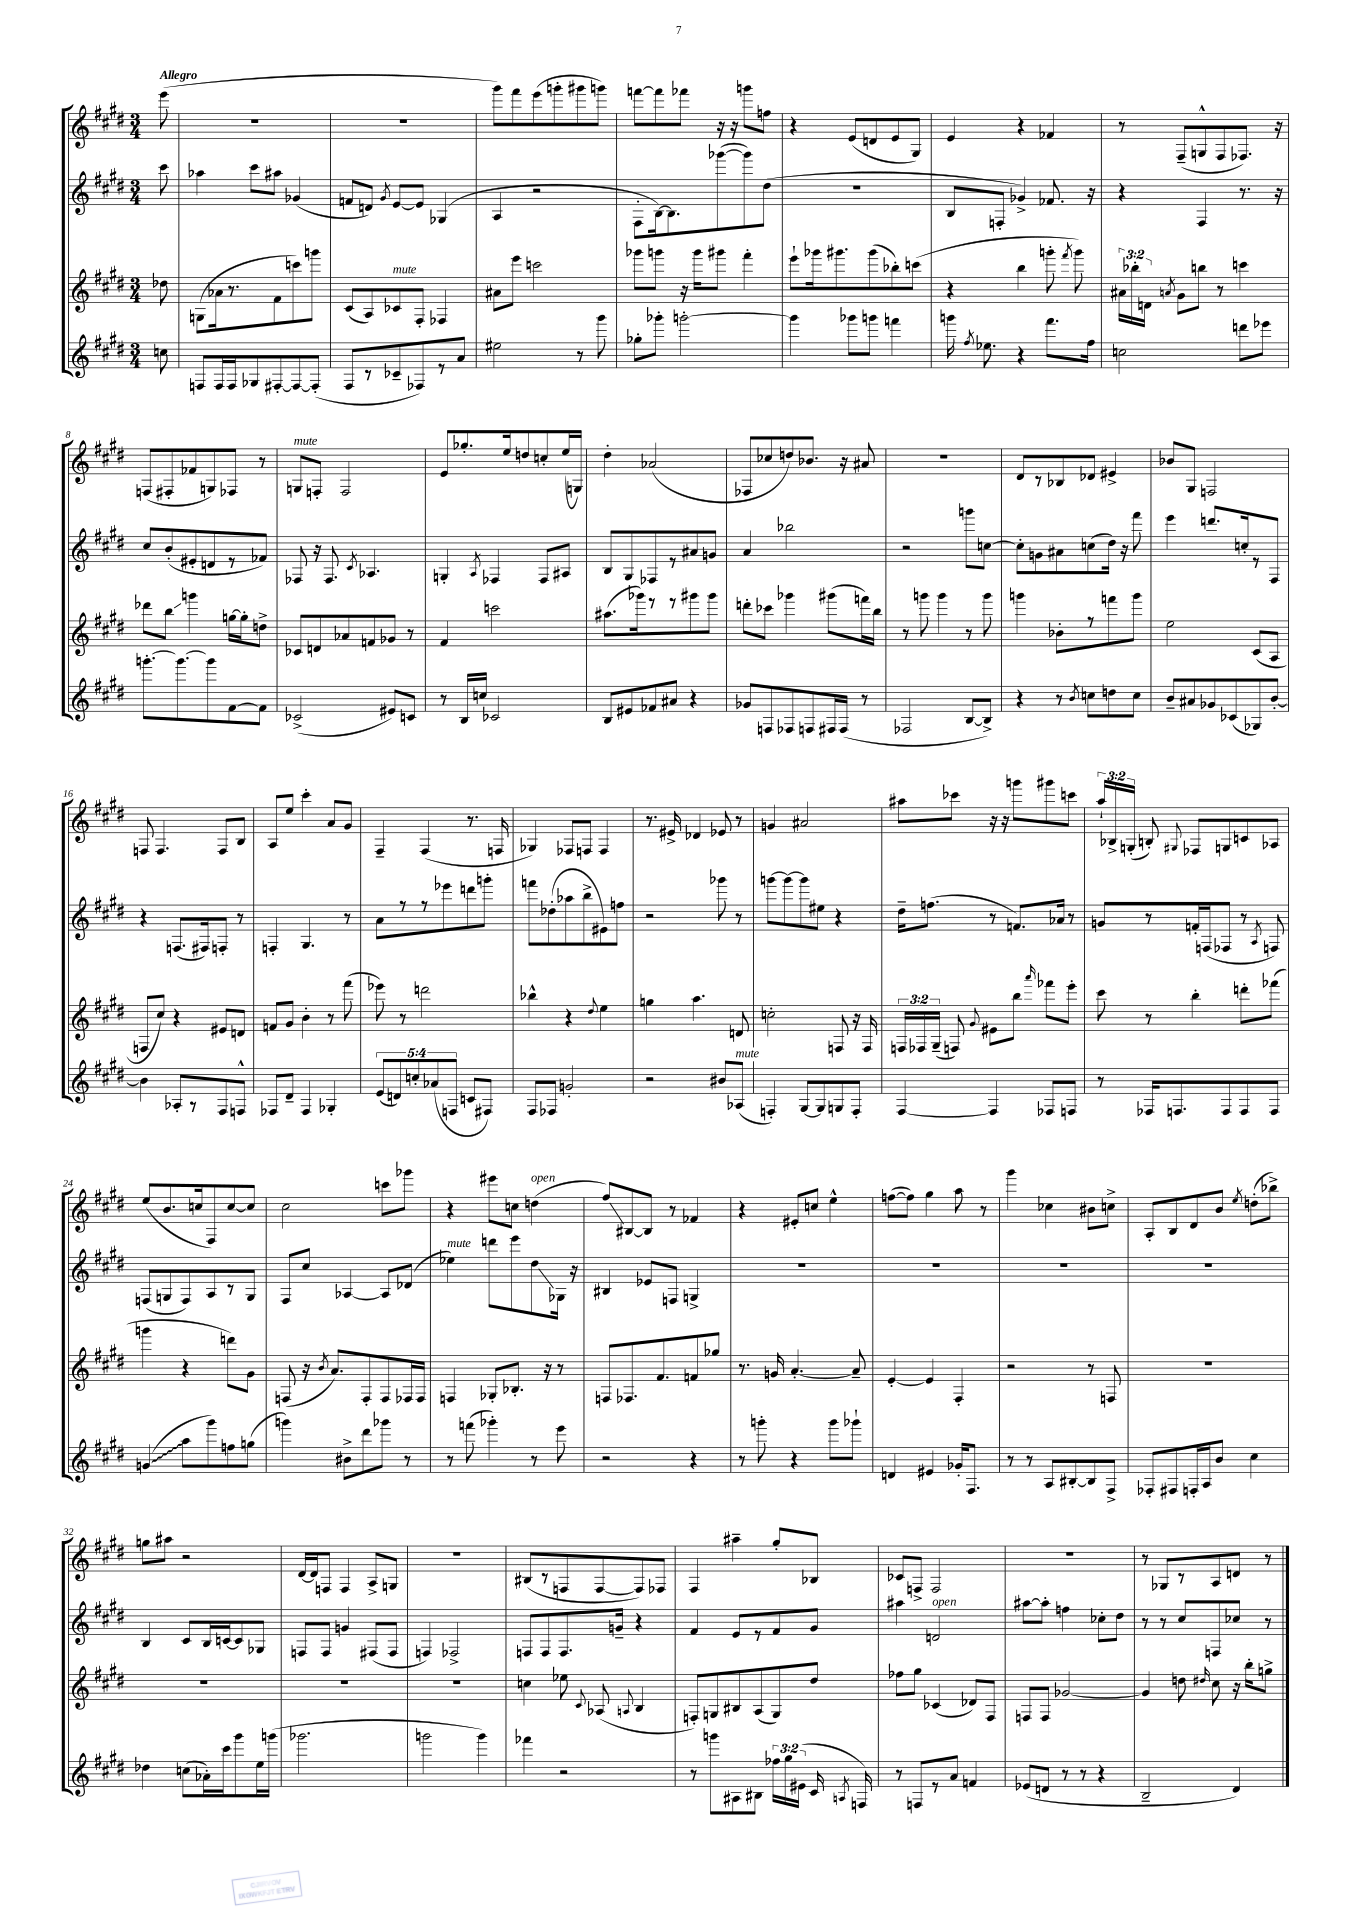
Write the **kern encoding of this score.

**kern	**kern	**kern	**kern
*staff4	*staff3	*staff2	*staff1
*clefG2	*clefG2	*clefG2	*clefG2
*k[f#c#g#d#]	*k[f#c#g#d#]	*k[f#c#g#d#]	*k[f#c#g#d#]
*M3/4	*M3/4	*M3/4	*M3/4
8cc\	8dd-\	8ccc#\	(8eee\
=	=	=	=
8F/L	(8G\L	4aa-\	2.r
16F/L	16a-\k	.	.
16F/J	8.r	.	.
8G-/	.	8ccc#\L	.
[8F#'/	8f#\	8aa#\J	.
8F#/_	8ccc\)	(4g-/	.
(8F#'/]J	8ggg\J	.	.
=	=	=	=
8F#/L	(8c#/L	8f/L	2.r
8r	8A/)	8d/J)	.
.	.	8qg#/	.
8c-~/	8c-/	[8e/L	.
8F-/)	8F#'/J	8e/]J	.
8r	4F-/	(4G-/	.
8a/J	.	.	.
=	=	=	=
2ee#\	8a#\L	4A/	8ggg#\L)
.	8eee\J	.	8fff#\
.	2ccc\	2r	(8eee\
.	.	.	8ggg'\
8r	.	.	8ggg#\
8ggg#\	.	.	8ggg\J)
=	=	=	=
8gg-'\L	8ggg-\L	8F#'\L	[8fff\L
8ggg-'\J	8ggg\J	[16B\k)	8fff\]
.	.	8.B\]	.
[2ggg'\	16r	.	8fff-\J
.	16ggg\LK	.	.
.	8ggg#\J	([8ggg-\	16r
.	.	.	16r
.	4fff#'\	8ggg-\])	8ggg\L
.	.	(8dd#\J	8ff\J
=	=	=	=
4ggg\]	8eee`\L	2.r	4r
.	16ggg-\k	.	.
.	8.ggg#\	.	.
8ggg-\L	.	.	(8e/L
8ggg\J	(8ggg#\	.	8d/
4fff\	8bb-'\)	.	8e/
.	(8ccc\J	.	8G#/J)
=	=	=	=
16ggg\	4r	8B/L	4e/
8qff#/	.	.	.
8.ee-\	.	.	.
.	.	8F'/J	.
4r	4bb\	4g-^/)	4r
8.fff#\L	8ggg'\	8.f-/	4f-/
.	8qfff#/	.	.
.	8ggg\)	.	.
16ff#\Jk	.	16r	.
=	=	=	=
2cc\	24a#\LL	4r	8r
.	24bb-'\	.	.
.	24d\JJ	.	.
.	8qa/	.	.
.	8g#\L	.	(8F#~/L
.	8bb\J	4F#/	8G^^/
.	8r	.	8F#/
8ddd\L	4ccc\	8.r	8.F-/J)
8eee-\J	.	.	.
.	.	16r	16r
=	=	=	=
[8.ggg'\L	8ddd-\L	8cc#/L	(8F/L
.	8bb\J	(8b'/	8F#'/
8.ggg\_	.	.	.
.	4ggg\	8e#'/	8f-/
8ggg\]	.	8d/	8G/)
[8f#\	[16gg\LL	8r	8F-/J
.	16gg'\]J	.	.
8f#\]J	8dd^\J	8f-/J)	8r
=	=	=	=
(2c-^/	8c-/L	8F-/	8G/L
.	8d/	16r	8F'/J
.	.	8.F-/	.
.	8a-/	.	2F/
.	.	8qc#/	.
.	8f/	4.A-/	.
8e#/L)	8g-/J	.	.
8c/J	8r	.	.
=	=	=	=
8r	4f#/	4G'/	8e/L
16B/LL	.	.	8.gg-'/
16cc/JJ	.	.	.
.	.	8qA/	.
2c-/	2ccc\	4F-/	.
.	.	.	16ee/k
.	.	.	8dd/
.	.	8F-/L	8cc'/
.	.	8A#/J	(16ee/L
.	.	.	16G/JJ)
=	=	=	=
8B/L	(8.aa#\L	8B/L	4dd#'\
8e#/	.	8G#/	.
.	16ggg-\k)	.	.
8f-/	8r	8F-/	(2a-/
8a#/J	8r	8r	.
4r	8ggg#\	8a#/	.
.	8ggg#\J	8g/J	.
=	=	=	=
8g-/L	8ddd'\L	4a/	8F-/L
8F/	8ccc-\J	.	8cc-/
8F-/	4ggg-\	2bb-\	8dd/)
8F/	.	.	8.b-/J
16F#/L	(8ggg#\L	.	.
(16F#/JJ	.	.	16r
8r	16fff\L)	.	8a#/
.	16bb\JJ	.	.
=	=	=	=
2F-/	8r	2r	2.r
.	8ggg\	.	.
.	4ggg\	.	.
[8B/L	8r	8ggg\L	.
8B^/]J)	8ggg\	[8cc\J	.
=	=	=	=
4r	4ggg\	8cc'\]L	8d#/L
.	.	8g\	8r
8r	8b-'\L	8a#\	8B-/
8qb/	.	.	.
8cc\L	8r	(8cc\	8d-/J
8dd\	8fff\	16dd#\Jk)	4e#^/
.	.	16r	.
8cc\J	8ggg\J	8fff#\	.
=	=	=	=
8b~/L	2ee\	4eee\	8b-/L
8a#/	.	.	8G#/J
8g-/	.	8.ddd/L	2F/
(8c-/	.	.	.
.	.	16cc'/k	.
8G-/)	(8c#/L	8r	.
[8b'/J	8A/J	8F#/J	.
=	=	=	=
4b\]	8F/L	4r	8F/
.	8cc#/J)	.	4.F/
8A-'/L	4r	(8.F/L	.
8r	.	.	.
.	.	16F#/k)	.
8F#/	8e#/L	8F'/J	8F/L
8F^^/J	8d/J	8r	8B/J
=	=	=	=
8F-/L	8f/L	4F'/	8A/L
8d#~/J	8g#/J	.	8ee/J
4F-/	4b'\	4.G#/	4ccc#'\
4G-'/	8r	.	8a/L
.	(8fff#\	8r	8g#/J
=	=	=	=
(10e/L	8eee-\)	8a\L	4F#~/
10d/)	.	.	.
.	8r	8r	.
10cc'/	.	.	.
.	2ddd\	8r	(4F#/
(10a-/	.	.	.
.	.	8eee-\	.
10F/J	.	.	.
8c/L	.	8ddd\	8.r
8F#/J)	.	8ggg'\J	.
.	.	.	16F/
=	=	=	=
8F#/L	4bb-^^\	8fff\L	4G-/)
8F-/J	.	(8dd-'\	.
2g'/	4r	8aa-\	8F-/L
.	.	8bb^\	8F/J
.	8qqdd#/	.	.
.	4ee\	8e#\)	4F/
.	.	8ff\J	.
=	=	=	=
2r	4gg\	2r	8.r
.	.	.	16e#^/
.	4.aa\	.	4d-/
8b#/L	.	8ggg-\	8e-/
(8A-/J	8d/	8r	8r
=	=	=	=
4F'/)	2cc'\	[8ggg\L	4g/
.	.	8ggg\_	.
[8G#/L	.	8ggg\]	2a#/
8G#/]	.	8ee#\J	.
8G/	8F/	4r	.
8F'/J	16r	.	.
.	16F/	.	.
=	=	=	=
[4F#/	24F/LL	16dd#~\LK	8aa#\L
.	24F-/	.	.
.	.	(8.ff\J	.
.	(24G#~/JJ	.	.
.	8F/)	.	8ccc-\J
.	8qqg#/	.	.
4F#/]	8e#\L	8r	16r
.	.	.	16r
.	8bb\J	8.f/L)	8ggg\L
.	16qqaaa/	.	.
8F-/L	8fff-\L	.	8ggg#\
.	.	16a-/Jk	.
8F/J	8eee'\J	8r	8ccc\J
=	=	=	=
8r	8ccc#\	8g/L	24aa`/LL
.	.	.	24B-^/
.	.	.	(24G'/JJ
16F-/LK	8r	8r	8B'/)
8.F/	.	.	.
.	.	.	8qqG#/
.	4bb'\	16f'/L	8F-/L
.	.	(16F/J	.
8F/	.	8F-/J	8G/
8F/	8ddd'\L	8r	8c/
.	.	8qA/	.
8F/J	(8fff-\J	8F/)	8A-/J
=	=	=	=
(4g/	4ggg\	(8F/L	(8ee/L
.	.	8G/	8.b/
8aa\L	4r	8F/)	.
.	.	.	16cc/k
8ggg#\)	.	8A/	8F#/)
8ff\	8ddd\L)	8r	[8cc/
(8gg\J	8g#\J	8G/J	8cc/]J
=	=	=	=
4ggg\)	(8F/	8F#/L	2cc#\
.	16r	8cc#/J	.
.	8qb/	.	.
.	8.a/L)	.	.
8b#^\L	.	[4A-/	.
8ddd#\	8F'/	.	.
8ggg-\J	8F/	8A-/]L	8ccc\L
8r	16F-/L	(8d-/J	8ggg-\J
.	16F-/JJ	.	.
=	=	=	=
8r	4F/	4ee-\)	4r
(8fff\	.	.	.
4ggg-'\)	8G-'/L	8ddd\L	8eee#\L
.	8.B-'/J	8eee\	8cc\J
8r	.	8dd#\	(4dd\
.	16r	.	.
8eee\	8r	16G-\Jk	.
.	.	16r	.
=	=	=	=
2r	8F/L	4B#/	8ff#/L)
.	8.F-/	.	[8B#/
.	.	8e-/L	8B#/]J
.	8.f#/	.	.
.	.	8F/J	8r
4r	8f/	4G^/	4f-/
.	8gg-/J	.	.
=	=	=	=
8r	8.r	2.r	4r
8ggg'\	.	.	.
.	16g/	.	.
4r	[4.a'/	.	8e#'/L
.	.	.	8cc/J
8ggg\L	.	.	4ee^^\
8ggg-`\J	8a~/]	.	.
=	=	=	=
4d/	[4e'/	2.r	([8ff\L
.	.	.	8ff\]J)
4e#/	4e/]	.	4gg#\
16g-'/LK	4F#'/	.	8aa\
8.F#/J	.	.	.
.	.	.	8r
=	=	=	=
8r	2r	2.r	4ggg#\
8r	.	.	.
8A/L	.	.	4cc-\
[8B#'/	.	.	.
8B#/]	8r	.	8b#\L
8F#^/J	8F/	.	8cc^\J
=	=	=	=
8F-'/L	2.r	2.r	8A'/L
8F#/	.	.	8B/
16F'/L	.	.	8d#/
16A/J	.	.	.
8b/J	.	.	8b/J
.	.	.	8qee/
4cc#\	.	.	(8dd'\L
.	.	.	8bb-^\J)
=	=	=	=
4dd-\	2.r	4B/	8gg\L
.	.	.	8aa#\J
(8cc\L	.	8c#/L	2r
16a-'\L)	.	16B/L	.
16ccc#\J	.	[16c/J	.
8ggg#\	.	8c/]	.
16ee\L	.	8G-/J	.
(16ggg\JJ	.	.	.
=	=	=	=
2.ggg-\	2.r	8F/L	[16d#/LL
.	.	.	16d#/]J
.	.	8F/J	8F/J
.	.	4g/	4F/
.	.	(8F#/L	8A^/L
.	.	8F#/J	8G/J
=	=	=	=
2ggg\	2.r	4F/)	2.r
.	.	2F-^/	.
4ggg\)	.	.	.
=	=	=	=
4fff-\	4cc\	8F/L	(8B#/L
.	.	8F/	8r
2r	8ee-\	8.F/	8F/
.	8qqc#/	.	.
.	(8A-/	.	[8F/
.	.	16g~/Jk	.
.	8qqA/	.	.
.	4B/	4r	8F/])
.	.	.	8F-/J
=	=	=	=
8r	8F'/L)	4f#/	4F#/
8ggg\L	8G/	.	.
8A#\	8B#/	8e/L	4aa#~\
8B#\J	(8A/	8r	.
24ff-\LL	8G/)	8f#/	8gg#'/L
24gg#\	.	.	.
(24e#\JJ	.	.	.
16c#/	8dd#/J	8g#/J	8B-/J
8qA/	.	.	.
16F/)	.	.	.
=	=	=	=
8r	8ff-\L	4aa#\	8c-/L
8F/L	8gg#\J	.	8F^/J
8r	(4c-/	2d/	2F/
8a/J	.	.	.
4f/	8d-/L)	.	.
.	8F#/J	.	.
=	=	=	=
(8e-/L	8F/L	[8aa#\L	2.r
8d/J	8F/J	8aa#'\]J	.
8r	[2g-/	4ff\	.
8r	.	.	.
4r	.	8cc-'\L	.
.	.	8dd#\J	.
=	=	=	=
2B~/	4g-/]	8r	8r
.	.	8r	8G-/L
.	8dd\	8cc#/L	8r
.	16qqdd#/	.	.
.	8cc#\	8F/	8A/
4d#/)	16r	8cc-/J	8d/J
.	16bb'\LK	.	.
.	8gg^\J	8r	8r
==	==	==	==
*-	*-	*-	*-
